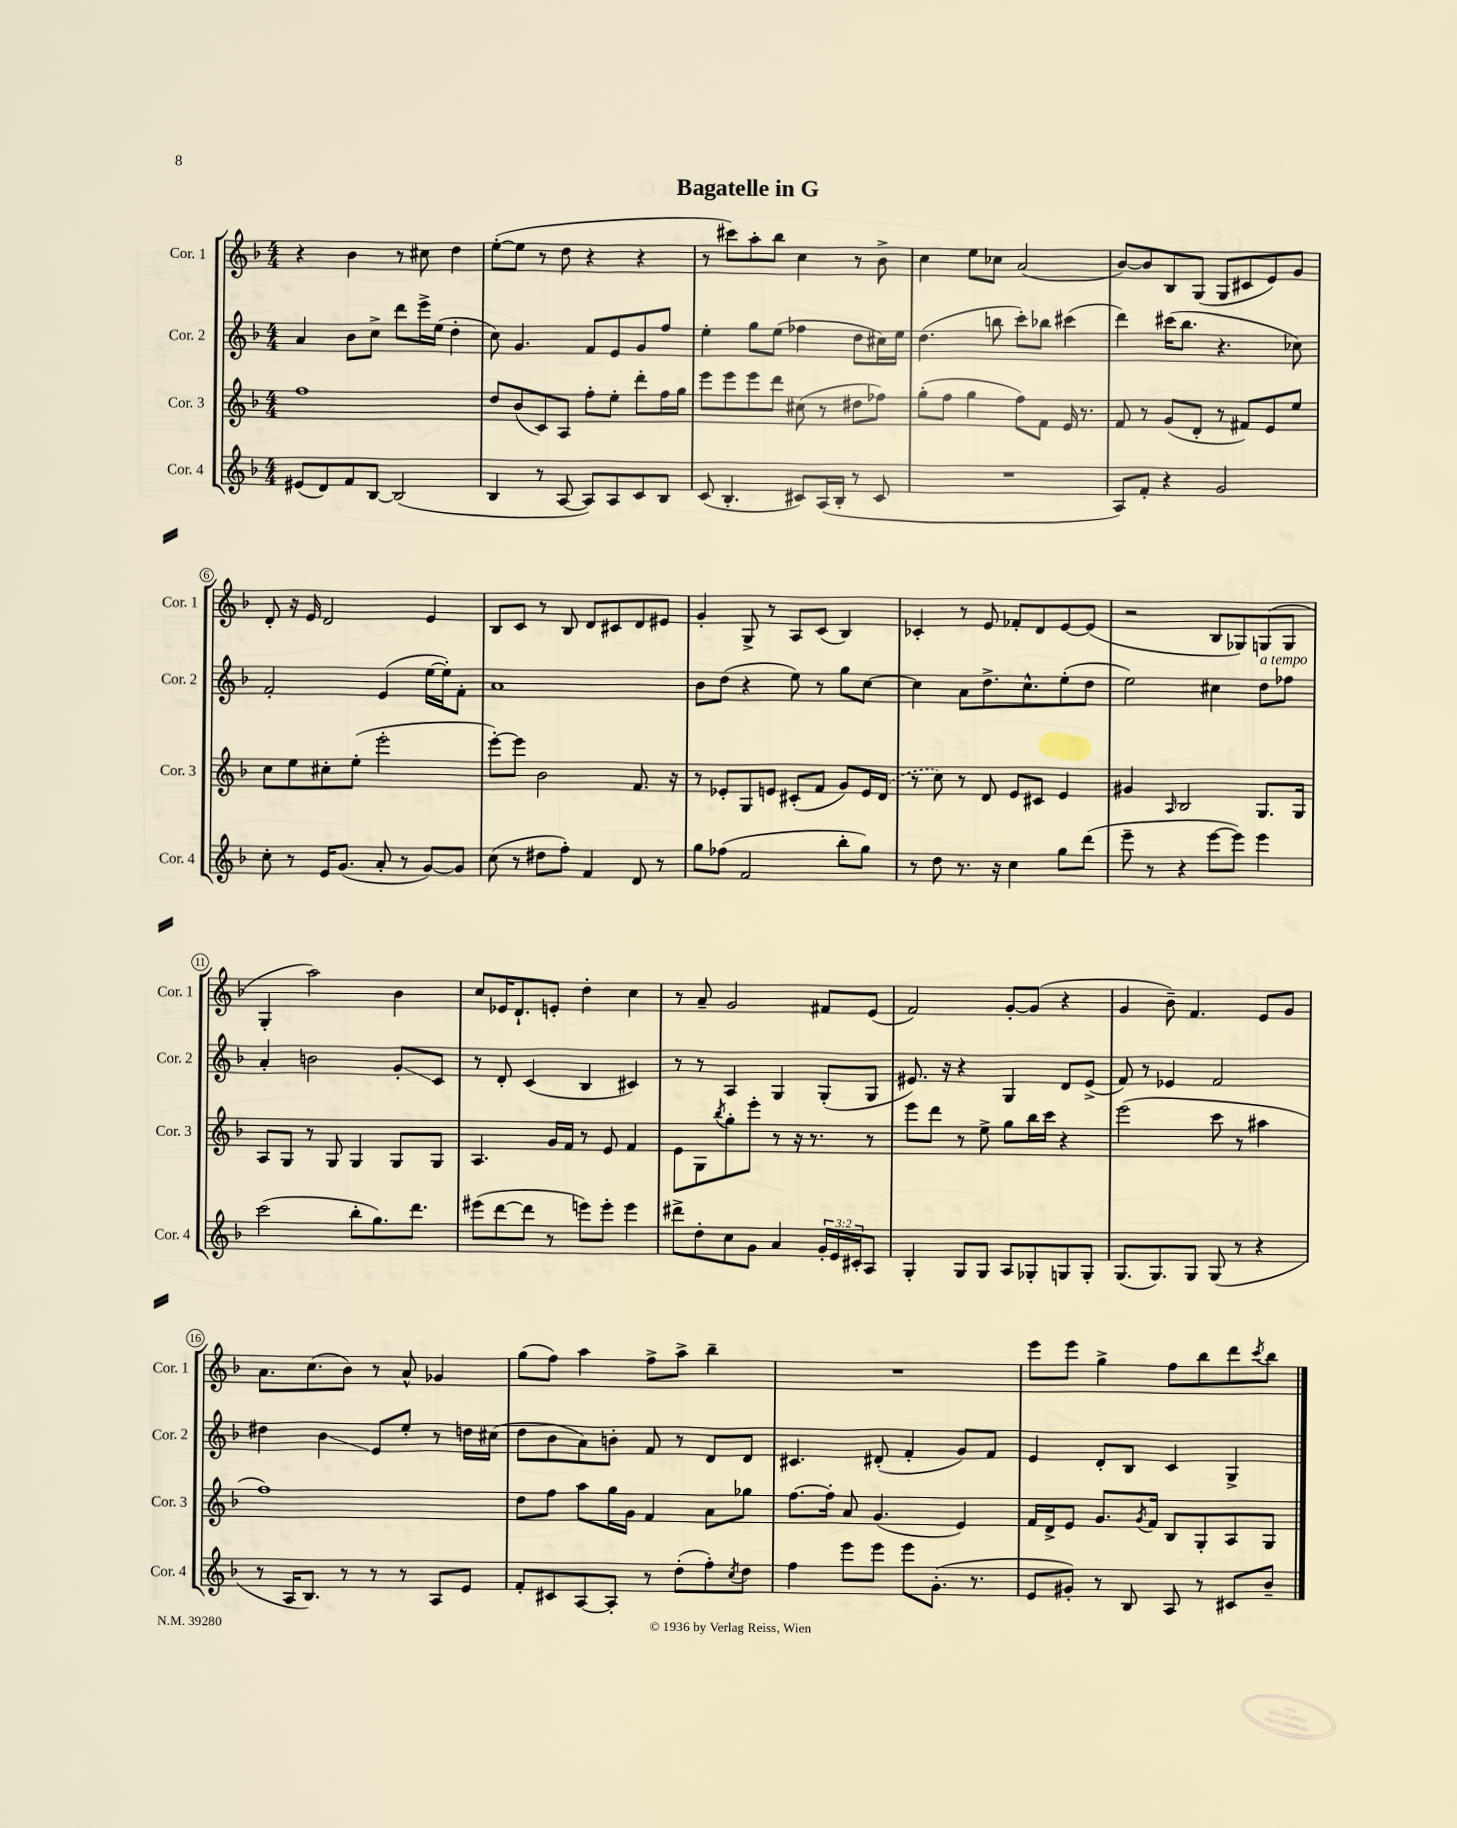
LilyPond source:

\header { title = "Bagatelle in G" }
<<
\new StaffGroup <<
\new Staff = "s0" \with { instrumentName = "Cor. 1" shortInstrumentName = "Cor. 1" } {
    \clef treble \key f \major \numericTimeSignature \time 4/4
    r4 bes'4 r8 cis''8 d''4 |
    e''8~-.( e''8 r8 d''8 r4 r4 |
    r8 cis'''8) a''8-. bes''8 c''4 r8 bes'8-> |
    c''4 e''8 ces''8 a'2( |
    bes'8~) bes'8 bes8 g8( g8 cis'8 e'8) g'8 |
    d'8-. r16 e'16 d'2 e'4 |
    bes8 c'8 r8 bes8 d'8 cis'8 d'8 eis'8 |
    g'4-. g8-> r8 a8 c'8( bes4) |
    ces'4-. r8 e'8 fes'8-. d'8 e'8~ e'8( |
    r2 bes8 ges8) g8( g8 |
    g4-. a''2) bes'4 |
    c''8 ees'16 d'8.-! e'8-. d''4-. c''4 |
    r8 a'8-- g'2 fis'8 e'8( |
    f'2) g'8~-. g'8( r4 |
    g'4 bes'8--) f'4. e'8 g'8 |
    a'8. c''8.( bes'8) r8 a'8-^ ges'4 |
    g''8( f''8) a''4 f''8-> a''8-> bes''4-- |
    R1 |
    e'''8 e'''8 g''4-> f''8 bes''8 d'''8 \acciaccatura { c'''8 } bes''8 \bar "|." |
}
\new Staff = "s1" \with { instrumentName = "Cor. 2" shortInstrumentName = "Cor. 2" } {
    \clef treble \key f \major \numericTimeSignature \time 4/4
    a'4 bes'8 c''8-> d'''8 e'''16-> e''16( d''4-. |
    c''8) g'4. f'8 e'8 g'8 f''8 |
    e''4-. g''8 e''8( fes''4 d''8 cis''16) e''16 |
    d''4.( b''8 c'''8-.) bes''8 cis'''4( |
    d'''4) cis'''16( bes''8. r4. ces''8) |
    f'2-. e'4( e''16~ e''16-.) f'8-. |
    a'1 |
    bes'8 d''8( r4 e''8) r8 g''8 c''8~ |
    c''4 a'8 d''8.-> c''8.-^ e''8-.( d''8 |
    e''2) cis''4 d''8^\markup { \italic "a tempo" } fes''8 |
    a'4-. b'2 g'8-.\glissando c'8 |
    r8 d'8-. c'4( bes4 cis'4) |
    r8 r8 a4 g4 g8-.( g8 |
    eis'8.) r16 r4 g4 d'8 eis'8->( |
    f'8) r8 ees'4 f'2 |
    dis''4 bes'4\glissando e'8 e''8-. r8 d''16 cis''16( |
    d''8 bes'8 a'8) b'8-. f'8 r8 d'8 d'8 |
    cis'4. dis'8-.( f'4-. g'8) f'8 |
    e'4 d'8-. bes8 c'4 g4-> \bar "|." |
}
\new Staff = "s2" \with { instrumentName = "Cor. 3" shortInstrumentName = "Cor. 3" } {
    \clef treble \key f \major \numericTimeSignature \time 4/4
    f''1 |
    d''8 bes'8( c'8) a8 f''8-. e''8-. d'''8-. f''16 g''16 |
    e'''8 e'''8 e'''8 d'''8 cis''8( r8 dis''8 fes''8) |
    g''8-.( f''8 g''4 f''8) f'8 e'16 r8. |
    f'8 r8 g'8( d'8-. r8 fis'8) e'8 e''8 |
    c''8 e''8 cis''8-. e''8-.( e'''2-. |
    e'''8~-.) e'''8 bes'2 f'8. r16 |
    r8 ees'8-. g8 e'8 cis'8-.( f'8 g'8) e'16 \once \slurDashed d'16( |
    r8 c''8) r8 d'8 e'8 cis'8 e'4 |
    gis'4 \grace { a16 } bes2 g8. g16 |
    a8 g8 r8 g8 g4 g8 g8 |
    a4. g'16 f'16 r8 e'8 f'4 |
    e'8 g8 \acciaccatura { bes''8 } g''8-. e'''8-. r8 r16 r8. r8 |
    e'''8 d'''8 r8 e''8-> g''8 bes''16 c'''16 r4 |
    e'''2( c'''8 r8 ais''4 |
    f''1) |
    d''8 f''8 a''8 g''16 g'16 f'4 a'8 ges''8 |
    f''8.~ f''16-. a'8 g'4.( e'4) |
    f'16 d'16-> e'8 g'8. \acciaccatura { g'8 } f'16 bes8 g8-. a8 g8 \bar "|." |
}
\new Staff = "s3" \with { instrumentName = "Cor. 4" shortInstrumentName = "Cor. 4" } {
    \clef treble \key f \major \numericTimeSignature \time 4/4 \override Staff.TupletNumber.text = #tuplet-number::calc-fraction-text
    eis'8( d'8) f'8 bes8~ bes2( |
    bes4 r8 a8~ a8) a8 c'8 bes8 |
    c'8( bes4.-. cis'8) a16( bes16-. r8 cis'8 |
    R1 |
    a8) f'8-. r4 g'2 |
    c''8-. r8 e'16 g'8.( a'8-. r8 g'8~) g'8 |
    c''8( r8 dis''8 f''8-.) f'4 d'8 r8 |
    g''8 fes''8( f'2 bes''8-. g''8) |
    r8 d''8 r8. r16 c''4 g''8 d'''8( |
    e'''8-- r8 r4 e'''8~ e'''8) e'''4 |
    c'''2( bes''8-. g''8.) d'''8. |
    eis'''8( d'''8~ d'''8 r8 e'''8) e'''8-. e'''4 |
    dis'''8-> d''8-. c''8 g'8 a'4 \tuplet 3/2 { g'16-. e'16 cis'16-. } a8 |
    g4-. g8 g8 a8 ges8-. g8 g8-. |
    g8.( g8.) g8 g8( r8 r4 |
    r8 a16 bes8.) r8 r8 r8 a8 e'8 |
    f'8-. cis'8 a8~ a8-. r8 d''8-.( f''8-.) \acciaccatura { c''8 } d''8 |
    f''4 e'''8 e'''8 e'''8 g'8.-.( r8. |
    e'8 gis'8-.) r8 bes8 a8 r8 cis'8 bes'8-- \bar "|." |
}
>>
>>
\layout { \context { \Score \override BarNumber.stencil = #(make-stencil-circler 0.1 0.3 ly:text-interface::print) } }
